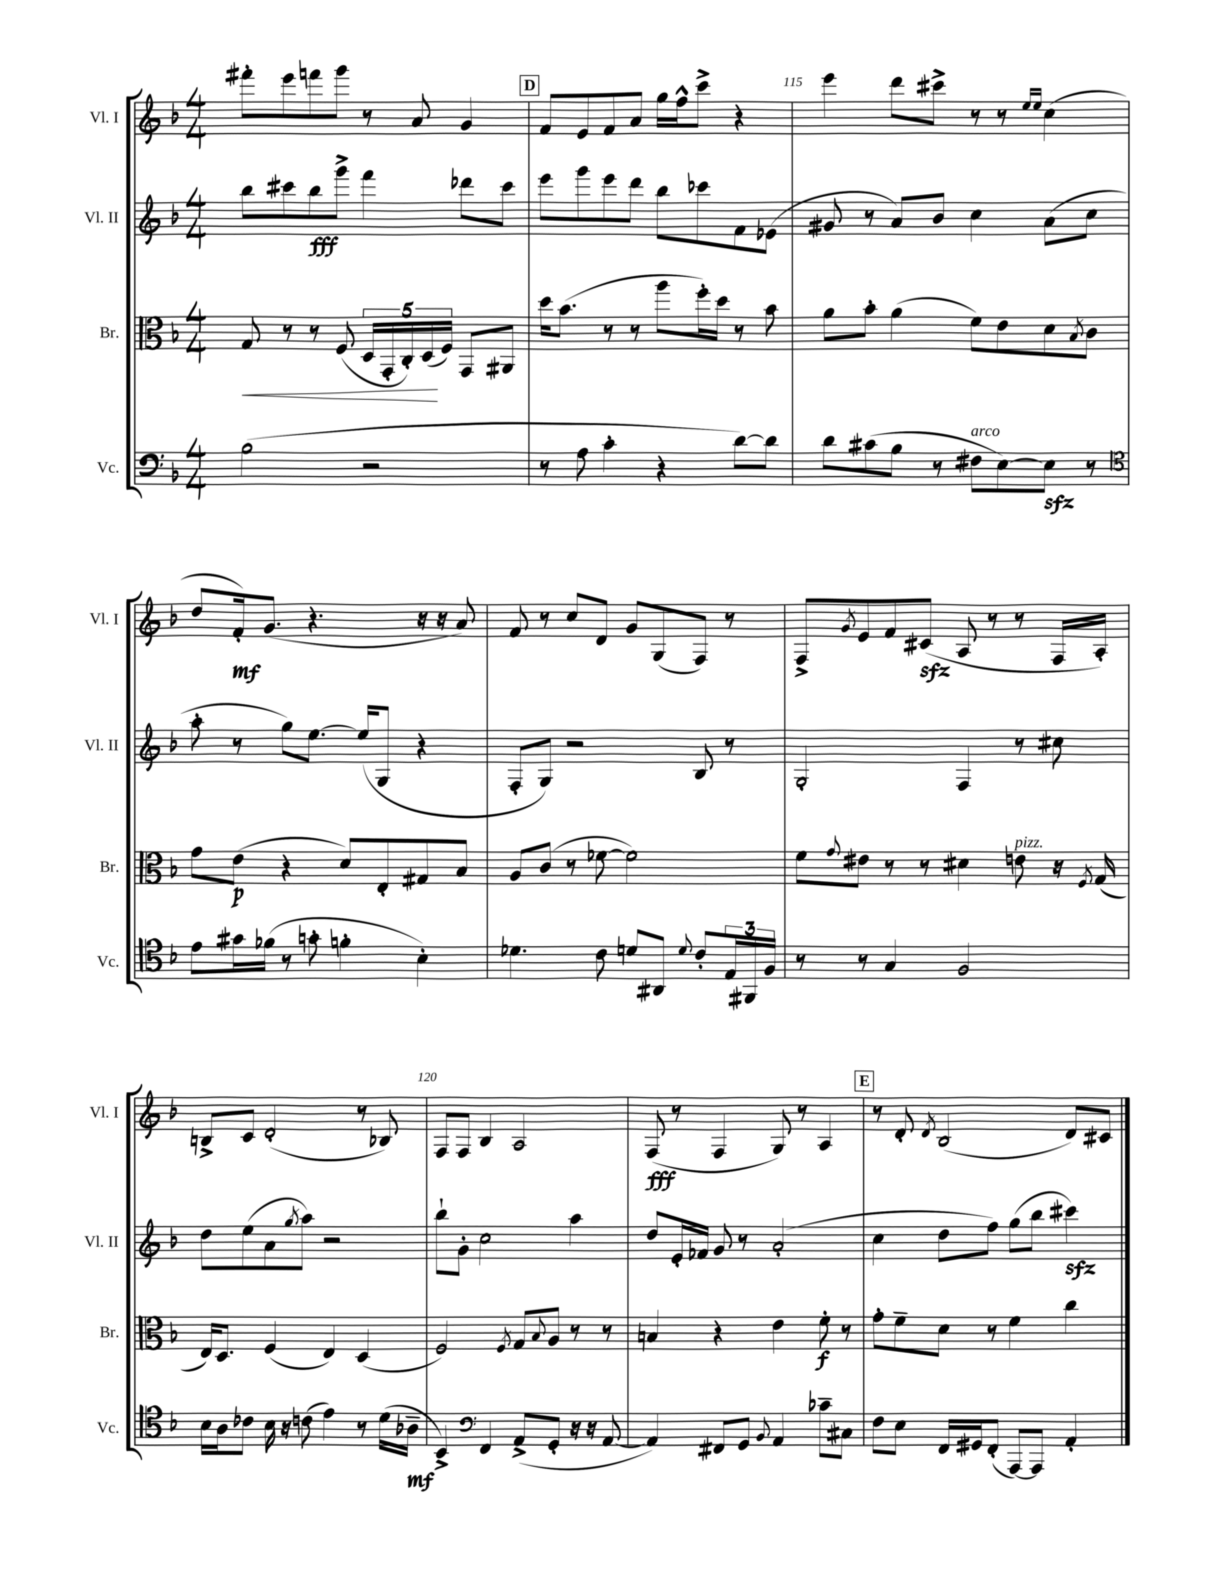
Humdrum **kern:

**kern	**dynam	**kern	**dynam	**kern	**dynam	**kern	**dynam
*part4	*part4	*part3	*part3	*part2	*part2	*part1	*part1
*staff4	*staff4	*staff3	*staff3	*staff2	*staff2	*staff1	*staff1
*I"Vc.	*	*I"Br.	*	*I"Vl. II	*	*I"Vl. I	*
*I'Vc.	*	*I'Br.	*	*I'Vl. II	*	*I'Vl. I	*
*clefF4	*	*clefC3	*	*clefG2	*	*clefG2	*
*k[b-]	*	*k[b-]	*	*k[b-]	*	*k[b-]	*
*M4/4	*	*M4/4	*	*M4/4	*	*M4/4	*
=113	=113	=113	=113	=113	=113	=113	=113
!	!	!	!LO:HP:b	!	!	!	!
(2B-\	.	8G/	<	8bb-\L	.	8fff#X'\L	.
.	.	8r	.	8ccc#X\	.	8eee\	.
.	.	8r	.	8bb-\	fff	8fffn\	.
.	.	(8F/	.	8ggg^\J	.	8ggg\J	.
2r	.	20D/LL	.	4fff\	.	8r	.
.	.	20GG'/	.	.	.	.	.
.	.	20C'/)	.	.	.	.	.
.	.	.	.	.	.	8a/	.
.	.	(20D/	.	.	.	.	.
.	.	20F/JJ)	[	.	.	.	.
.	.	8GG/L	.	8ddd-X\L	.	4g/	.
.	.	8AA#X/J	.	8ccc#\J	.	.	.
!!LO:REH:place=s1:t=D
=114	=114	=114	=114	=114	=114	=114	=114
8r	.	16dd\KL	.	8eee\L	.	8f/L	.
.	.	(8.b-\J	.	.	.	.	.
8A\	.	.	.	8ggg\	.	8e/	.
4c'\	.	8r	.	8eee\	.	8f/	.
.	.	8r	.	8ddd\J	.	8a/J	.
4r	.	8aa\L	.	8bb-\L	.	16gg\LL	.
.	.	.	.	.	.	16ff^^\J	.
.	.	16ff'\L)	.	8ccc-X\	.	8ccc^\J	.
.	.	16dd\JJ	.	.	.	.	.
[8d\L)	.	8r	.	8f\	.	4r	.
8d\J]	.	8b-\	.	(8e-X\J	.	.	.
=115	=115	=115	=115	=115	=115	=115	=115
8d\L	.	8a\L	.	8g#X/	.	4eee\	.
(8c#X\	.	8b-'\J	.	8r	.	.	.
8B-\J	.	(4a\	.	8a/L)	.	8ddd\L	.
8r	.	.	.	8b-/J	.	8ccc#X^\J	.
!LO:TX:a:i:t=arco	!	!	!	!	!	!	!
8F#X\L	.	8f\L)	.	4cc\	.	8r	.
[8E\)	.	8e\	.	.	.	8r	.
.	.	.	.	.	.	16qqee/LL	.
.	.	.	.	.	.	16qqee/JJ	.
8Ezz\J]	.	8d\	.	(8a\L	.	(4cc\	.
.	.	8qB-/	.	.	.	.	.
8r	.	8c\J	.	8cc\J	.	.	.
!!LO:LB:g=z
=116	=116	=116	=116	=116	=116	=116	=116
*clefC4	*	*	*	*	*	*	*
8e\L	.	8g\L	.	8aa'\	.	8dd/L	.
16g#X\L	.	(8e\J	p	8r	.	16f'/k)	mf
(16f-X\JJ	.	.	.	.	.	(8.g/J	.
8r	.	4r	.	8gg\L)	.	.	.
8gn'\	.	.	.	[8.ee\J	.	4.r	.
4fn'\	.	8d/L)	.	.	.	.	.
.	.	.	.	(16ee/KL]	.	.	.
.	.	8E'/	.	8G/J	.	.	.
4B-'\)	.	8G#X/	.	4r	.	16r	.
.	.	.	.	.	.	16r	.
.	.	8B-/J	.	.	.	8a/)	.
=117	=117	=117	=117	=117	=117	=117	=117
4.d-X\	.	8A/L	.	8F'/L	.	8f/	.
.	.	(8c/J	.	8G/J)	.	8r	.
.	.	8r	.	2r	.	8cc/L	.
8c\	.	[8f-X\	.	.	.	8d/J	.
8dn/L	.	2f-\])	.	.	.	8g/L	.
8AA#X/J	.	.	.	.	.	(8G/	.
8qqd/	.	.	.	.	.	.	.
8c'/L	.	.	.	8B-/	.	8F/J)	.
24E/L	.	.	.	8r	.	8r	.
24FF#X/	.	.	.	.	.	.	.
24F/JJ	.	.	.	.	.	.	.
=118	=118	=118	=118	=118	=118	=118	=118
8r	.	8f\L	.	2G'/	.	8F^/L	.
.	.	8qqg/	.	.	.	8qg/	.
8r	.	8e#X\J	.	.	.	8e/	.
4G/	.	8r	.	.	.	8f/	.
.	.	8r	.	.	.	(8c#Xzz/J	.
2F/	.	4d#X\	.	4F/	.	8A/	.
.	.	.	.	.	.	8r	.
!	!	!LO:TX:a:i:t=pizz.	!	!	!	!	!
.	.	8en\	.	8r	.	8r	.
.	.	16r	.	8cc#X\	.	16F/LL	.
.	.	8qF/	.	.	.	.	.
.	.	(16G/	.	.	.	16A'/JJ)	.
!!LO:LB:g=z
=119	=119	=119	=119	=119	=119	=119	=119
16B-\LL	.	16E/KL)	.	8dd\L	.	8Bn^/L	.
16A\J	.	8.D/J	.	.	.	.	.
8c-X\J	.	.	.	(8ee\	.	8c/J	.
16B-\	.	(4F/	.	8a\	.	(2d'/	.
16r	.	.	.	.	.	.	.
.	.	.	.	8qgg/	.	.	.
(8cn\	.	.	.	8aa\J)	.	.	.
4e\)	.	4E/)	.	2r	.	.	.
8r	.	(4D/	.	.	.	8r	.
(16d\LL	.	.	.	.	.	8B-X/)	.
16A-X~\JJ	mf	.	.	.	.	.	.
=120	=120	=120	=120	=120	=120	=120	=120
4BB-^/)	.	2F/)	.	8bb-`\L	.	8F/L	.
.	.	.	.	8g'\J	.	8F/J	.
*clefF4	*	*	*	*	*	*	*
4FF/	.	.	.	2cc\	.	4B-/	.
.	.	8qF/	.	.	.	.	.
(8AA^/L	.	8G/L	.	.	.	2A/	.
.	.	8qqB-/	.	.	.	.	.
8GG'/J	.	8A/J	.	.	.	.	.
16r	.	8r	.	4aa\	.	.	.
16r	.	.	.	.	.	.	.
[8AA/	.	8r	.	.	.	.	.
=121	=121	=121	=121	=121	=121	=121	=121
4AA/])	.	4Bn/	.	8dd/L	.	(8F/	fff
.	.	.	.	16e'/L	.	8r	.
.	.	.	.	16f-X/JJ	.	.	.
8FF#X/L	.	4r	.	8g/	.	4F/	.
8GG/J	.	.	.	8r	.	.	.
8qqBB-/	.	.	.	.	.	.	.
4AA/	.	4e\	.	(2a'/	.	8G/)	.
.	.	.	.	.	.	8r	.
8c-X~\L	.	8f'\	f	.	.	4A/	.
8C#X\J	.	8r	.	.	.	.	.
!!LO:REH:place=s1:t=E
=122	=122	=122	=122	=122	=122	=122	=122
8F\L	.	8g'\L	.	4cc\	.	8r	.
8E\J	.	8f~\	.	.	.	8d'/	.
.	.	.	.	.	.	8qd/	.
16FF/LL	.	8d\J	.	8dd\L	.	(2B-/	.
16GG#X/J	.	.	.	.	.	.	.
(8FF'/J	.	8r	.	8ff\J)	.	.	.
[8AAA/L)	.	4f\	.	(8gg\L	.	.	.
8AAA/J]	.	.	.	8bb-\J	.	.	.
4AA'/	.	4cc\	.	4ccc#Xzz\)	.	8d/L)	.
.	.	.	.	.	.	8c#X/J	.
==	==	==	==	==	==	==	==
*-	*-	*-	*-	*-	*-	*-	*-
